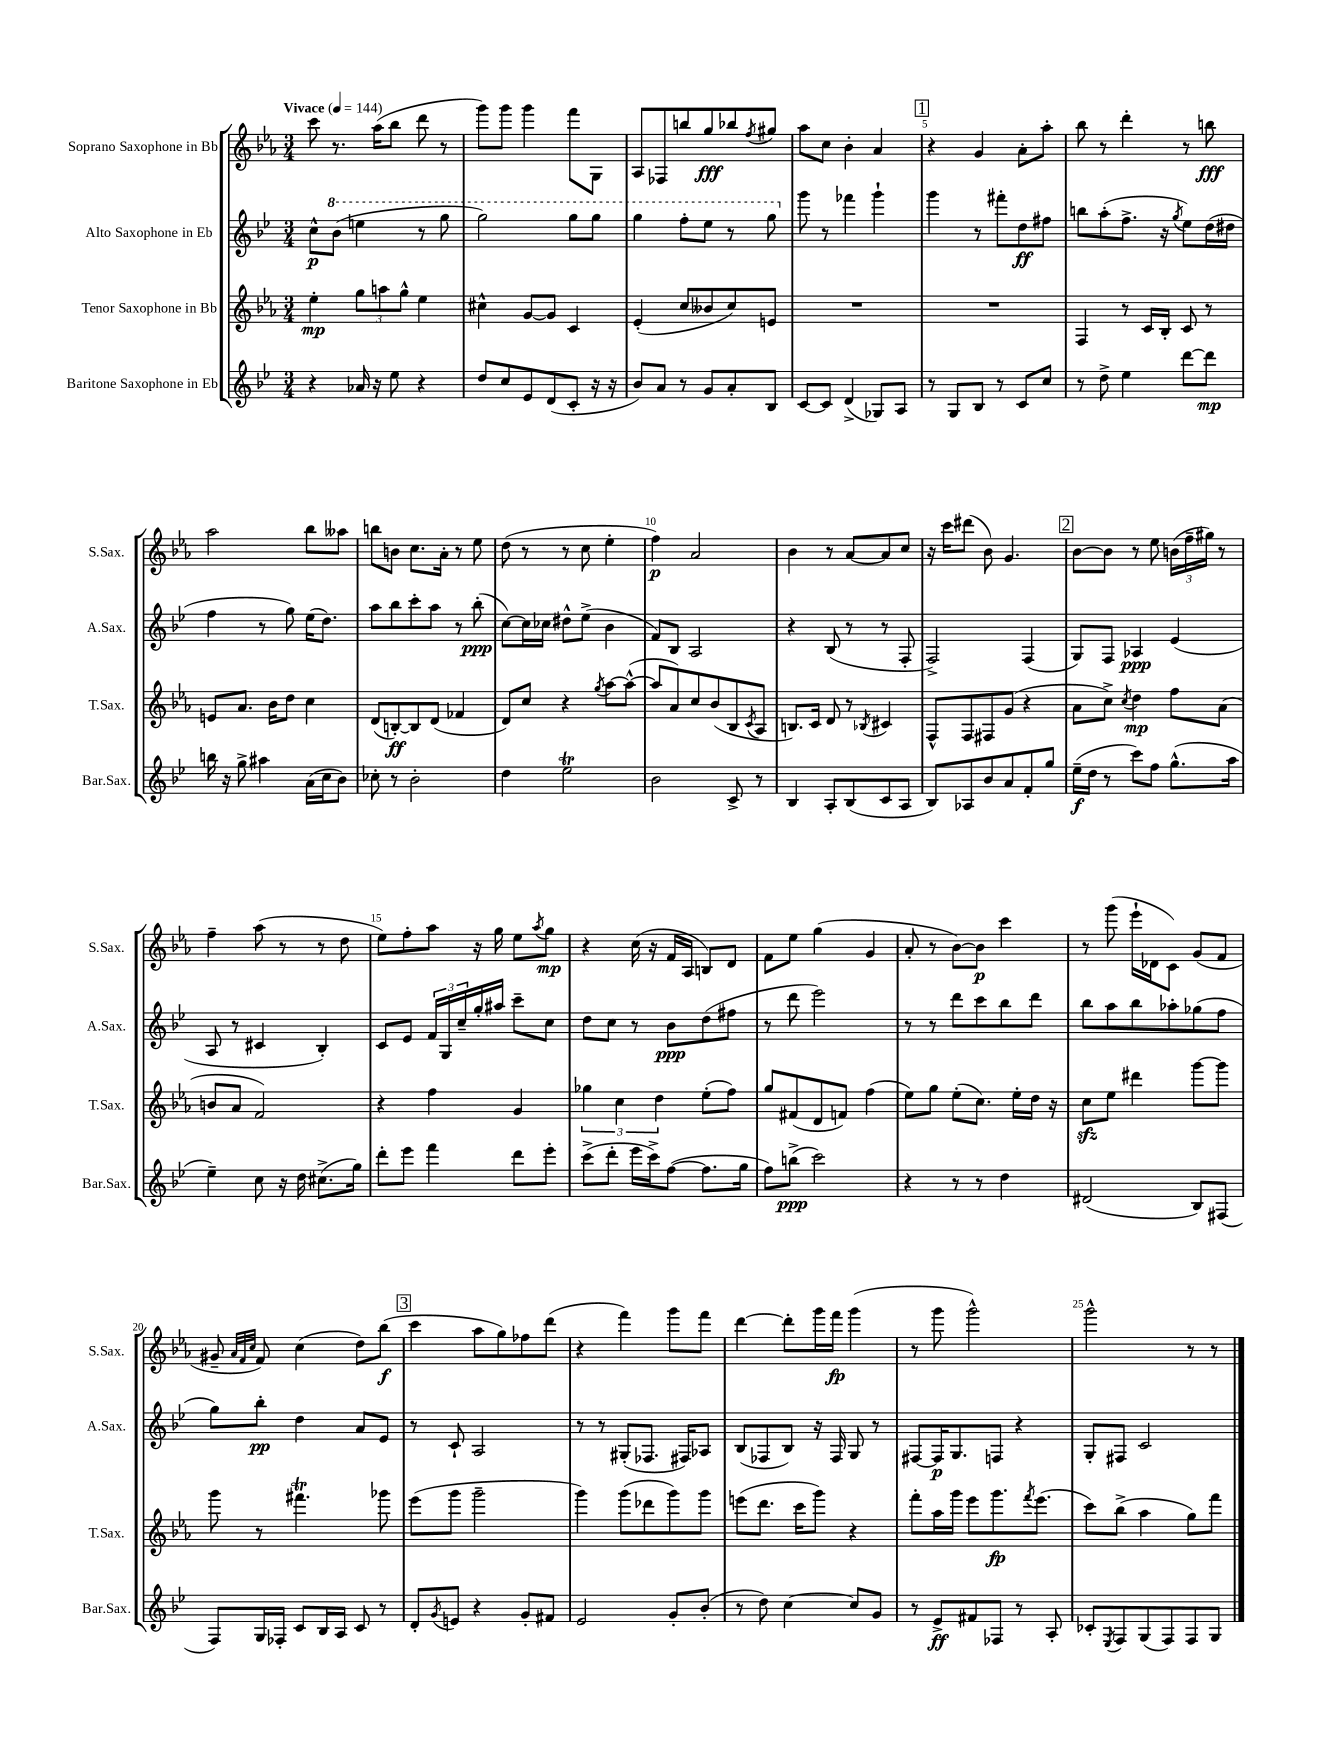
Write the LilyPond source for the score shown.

<<
\new StaffGroup <<
\new Staff = "s0" \with { instrumentName = "Soprano Saxophone in Bb" shortInstrumentName = "S.Sax." } {
    \clef treble \key ees \major \numericTimeSignature \time 3/4 \tempo "Vivace" 4 = 144
    c'''8 r8. aes''16( bes''8 d'''8 r8 |
    g'''8) g'''8 g'''4 f'''8 g8 |
    aes8 fes8 b''8 g''8\fff bes''8 \acciaccatura { f''8 } gis''8 |
    aes''8 c''8 bes'4-. aes'4 |
    \mark \markup { \box "1" } r4 g'4 aes'8-. aes''8-. |
    bes''8 r8 d'''4-. r8 b''8\fff |
    aes''2 bes''8 aeses''8 |
    b''8 b'8 c''8. aes'16-. r8 ees''8 |
    d''8( r8 r8 c''8 ees''4-. |
    f''4\p) aes'2 |
    bes'4 r8 aes'8~ aes'8 c''8 |
    r16 c'''16 dis'''8( bes'8) g'4. |
    \mark \markup { \box "2" } bes'8~ bes'8 r8 ees''8 \tuplet 3/2 { b'16( f''16-- gis''16) } r8 |
    f''4-- aes''8( r8 r8 d''8 |
    ees''8) f''8-. aes''8 r16 g''16 ees''8 \acciaccatura { aes''8 } g''8\mp |
    r4 c''16( r16 f'16 aes16 b8) d'8 |
    f'8 ees''8 g''4( g'4 |
    aes'8-. r8 bes'8~) bes'8\p c'''4 |
    r8 g'''8( ees'''16-! des'16 c'8) g'8( f'8 |
    gis'8-- \grace { aes'32 f'32 c''32 } f'8) c''4( d''8) bes''8\f( |
    \mark \markup { \box "3" } c'''4 aes''8 g''8) fes''8 d'''8( |
    r4 f'''4) g'''8 f'''8 |
    d'''4~ d'''8-. g'''16 f'''16\fp g'''4( |
    r8 g'''8 g'''2-^) |
    g'''2-^ r8 r8 \bar "|." |
}
\new Staff = "s1" \with { instrumentName = "Alto Saxophone in Eb" shortInstrumentName = "A.Sax." } {
    \clef treble \key bes \major \numericTimeSignature \time 3/4
    c''8-^\p \ottava #1 bes''8( e'''4 r8 g'''8 |
    g'''2) g'''8 g'''8 |
    g'''4 f'''8-. ees'''8 r8 g'''8 \ottava #0 |
    g'''8 r8 fes'''4 g'''4-! |
    \mark \markup { \box "1" } g'''4 r8 fis'''8-. d''8\ff fis''8 |
    b''8 a''8-.( f''8.-> r16 \acciaccatura { g''8 } ees''8) d''16( dis''16 |
    f''4 r8 g''8) ees''16( d''8.) |
    a''8 bes''8 c'''8-. a''8 r8 bes''8-.\ppp( |
    c''8~) c''16 ces''16 dis''8-^ ees''8->( bes'4 |
    f'8) bes8 a2 |
    r4 bes8( r8 r8 f8-. |
    f2->) f4( |
    \mark \markup { \box "2" } g8) f8 aes4\ppp ees'4( |
    a8 r8 cis'4 bes4-.) |
    c'8 ees'8 \tuplet 3/2 { f'16 g16 c''16-- } g''16-. ais''16 c'''8-- c''8 |
    d''8 c''8 r8 bes'8\ppp d''8( fis''8 |
    r8 d'''8 ees'''2) |
    r8 r8 d'''8 c'''8 bes''8 d'''8 |
    bes''8 a''8 bes''8 aes''8-. ges''8( f''8 |
    g''8) bes''8-.\pp d''4 a'8 ees'8 |
    \mark \markup { \box "3" } r8 c'8-! a2 |
    r8 r8 gis8-.( fes8. fis16) aes8 |
    bes8( fes8 bes8) r16 fes16 g8 r8 |
    fis8~ fis16\p g8. f8 r4 |
    g8-. fis8 c'2 \bar "|." |
}
\new Staff = "s2" \with { instrumentName = "Tenor Saxophone in Bb" shortInstrumentName = "T.Sax." } {
    \clef treble \key ees \major \numericTimeSignature \time 3/4
    ees''4-.\mp \tuplet 3/2 { g''8 a''8 g''8-^ } ees''4 |
    cis''4-^ g'8~ g'8 c'4 |
    ees'4-.( c''8 beses'8 c''8) e'8 |
    R2. |
    \mark \markup { \box "1" } R2. |
    f4 r8 c'16 bes16-. c'8 r8 |
    e'8 aes'8. bes'16 d''8 c''4 |
    d'8( b8~-.\ff) b8 d'8( fes'4 |
    d'8) c''8 r4 \acciaccatura { g''8 } aes''8~ aes''8~-^( |
    aes''8 aes'8) c''8 bes'8( bes8 \acciaccatura { c'8 } aes8 |
    b8.) c'16 d'8 r8 \acciaccatura { bes8 } cis'4 |
    f8-^ f8 fis8 g'8( r4 |
    \mark \markup { \box "2" } aes'8 c''8->) \acciaccatura { c''8 } d''4\mp f''8 aes'8( |
    b'8 aes'8 f'2) |
    r4 f''4 g'4 |
    \tuplet 3/2 { ges''4 c''4 d''4 } ees''8-.( f''8) |
    g''8 fis'8( d'8 f'8) f''4( |
    ees''8) g''8 ees''8-.( c''8.) ees''16-. d''16 r16 |
    c''8\sfz ees''8 dis'''4 g'''8~ g'''8 |
    g'''8 r8 fis'''4.\trill ges'''8 |
    \mark \markup { \box "3" } ees'''8( g'''8 g'''2-- |
    g'''4) g'''8( des'''8 g'''8) g'''8 |
    e'''8( d'''8. c'''16 g'''8) r4 |
    f'''8-. aes''16 g'''16 ees'''8 g'''8.\fp \acciaccatura { f'''8 } ees'''8.( |
    c'''8) bes''8->( aes''4 g''8) f'''8 \bar "|." |
}
\new Staff = "s3" \with { instrumentName = "Baritone Saxophone in Eb" shortInstrumentName = "Bar.Sax." } {
    \clef treble \key bes \major \numericTimeSignature \time 3/4
    r4 aes'16 r16 ees''8 r4 |
    d''8 c''8 ees'8 d'8( c'8-. r16 r16 |
    bes'8) a'8 r8 g'8 a'8-. bes8 |
    c'8~ c'8 d'4->( ges8) a8 |
    \mark \markup { \box "1" } r8 g8 bes8 r8 c'8 c''8 |
    r8 d''8-> ees''4 d'''8~ d'''8\mp |
    b''16 r16 g''8-> ais''4 a'16( c''16 bes'8) |
    ces''8-. r8 bes'2-. |
    d''4 ees''2\trill |
    bes'2 c'8-> r8 |
    bes4 a8-. bes8( c'8 a8 |
    bes8) aes8 bes'8 a'8 f'8-. g''8 |
    \mark \markup { \box "2" } ees''16--\f( d''16 r8 c'''8) f''8 g''8.-^( a''16 |
    ees''4--) c''8 r16 d''16 cis''8.->( g''16) |
    d'''8-. ees'''8 f'''4 d'''8 ees'''8-. |
    c'''8->( d'''8-. ees'''16 c'''16->) f''8~( f''8. g''16 |
    f''8) b''8->\ppp( c'''2) |
    r4 r8 r8 d''4 |
    dis'2( bes8) fis8( |
    f8) g16 fes16-. c'8 bes16 a16 c'8 r8 |
    \mark \markup { \box "3" } d'8-. \acciaccatura { g'8 } e'8 r4 g'8-. fis'8 |
    ees'2 g'8-. bes'8-.( |
    r8 d''8) c''4~ c''8 g'8 |
    r8 ees'8->\ff fis'8 fes8 r8 a8-. |
    ces'8-. \acciaccatura { ees8 } f8 g8( f8) f8 g8 \bar "|." |
}
>>
>>
\layout { \context { \Score \override BarNumber.break-visibility = ##(#f #t #t) barNumberVisibility = #(every-nth-bar-number-visible 5) } }
